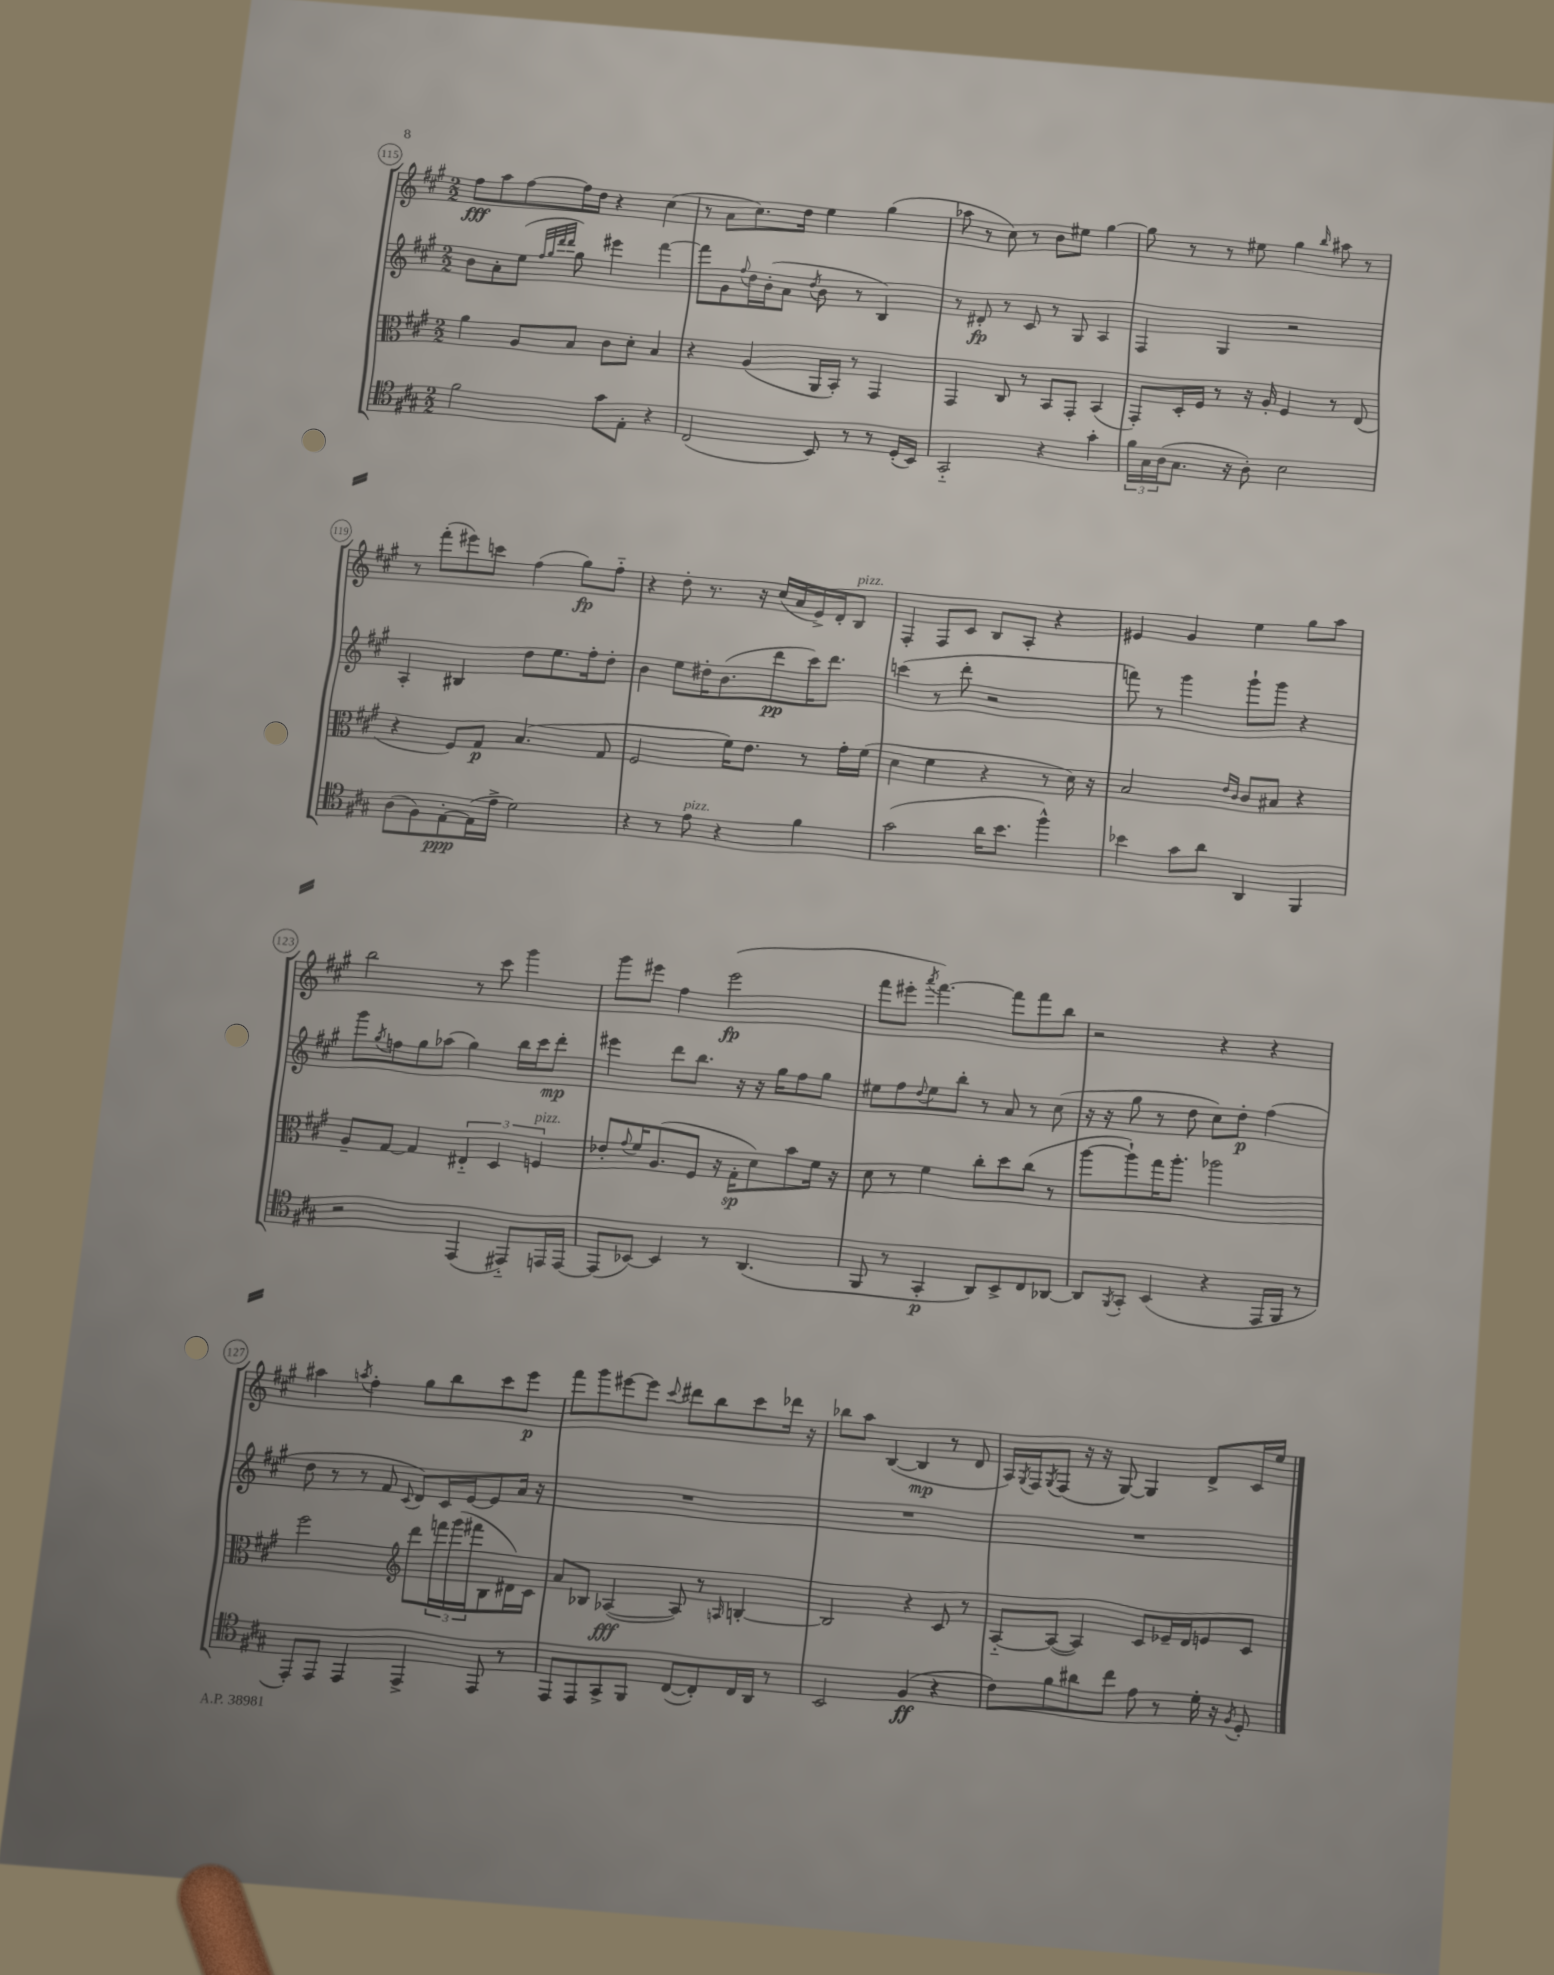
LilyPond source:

<<
\new StaffGroup <<
\new Staff = "s0" {
    \clef treble \key a \major \numericTimeSignature \time 2/2
    fis''8\fff a''8 fis''8~ fis''16 d''16 r4 cis''4( |
    r8 a'8 cis''8.) d''16 e''4 gis''4( |
    aes''8 r8 cis''8) r8 b'8 eis''8 gis''4~ |
    gis''8 r8 r8 eis''8 gis''4 \grace { b''16 } ais''8 r8 |
    r8 fis'''8-.( eis'''8) c'''8 fis''4( gis''8\fp) fis''8-_ |
    r4 d''8-. r8. r16 cis''16( a'16 e'16->) d'16-. b8^\markup { \italic "pizz." } |
    fis4-. fis8 cis'8 b8 a8-. r4 |
    eis'4 gis'4 e''4 gis''8 a''8 |
    b''2 r8 cis'''8 gis'''4 |
    gis'''8 eis'''8 fis''4 eis'''2\fp( |
    fis'''8 eis'''8-. \acciaccatura { a'''8 } fis'''4.~) fis'''8 fis'''8 b''8 |
    r2 r4 r4 |
    ais''4 \acciaccatura { a''8 } fis''4-. gis''8 b''8 cis'''8 e'''8\p |
    fis'''8 gis'''8 eis'''8~ eis'''8 \appoggiatura { cis'''8 } dis'''8 b''8 cis'''8 des'''16 r16 |
    bes''8 a''8 b4~( b4\mp r8 d'8 |
    a16) \acciaccatura { gis8 } fis16 \acciaccatura { gis8 } fis8( r16 r16 gis8~) gis4 d'8-> cis'16 e''16 \bar "|." |
}
\new Staff = "s1" {
    \clef treble \key a \major \numericTimeSignature \time 2/2
    b'8 a'8-. e''8( \grace { fis''32 gis''32 d'''32 d'''32 } gis''8) eis'''4 fis'''4~ |
    fis'''8 gis'8 \appoggiatura { fis''8 } d''16 b'16-.( a'8 \acciaccatura { d''8 } b'8 r8 b4) |
    r8 dis'8-.\fp r8 cis'8 r8 gis8 a4 |
    fis4 gis4 r2 |
    a4-. bis4 d''8 e''8. fis''16-. d''8-. |
    b'4 e''8 dis''16-. b'8.( d'''8\pp cis'''16) d'''8. |
    c'''4( r8 d'''8-. r2 |
    f'''8) r8 gis'''4 gis'''8-! gis'''8 r4 |
    gis'''8 \acciaccatura { gis''8 } f''8 gis''8 aes''8( gis''4) b''16 cis'''16 d'''8-.\mp |
    eis'''4 d'''8 b''8. r16 r16 gis''16 fis''8 gis''8 |
    eis''8 fis''8 \appoggiatura { d''8 } eis''8 b''8-. r8 a'8 r8 cis''8( |
    r16 r16 gis''8 r8 d''8 cis''8) d''8-.\p fis''4( |
    d''8 r8 r8 fis'8 \appoggiatura { cis'8 } d'8) cis'16 e'16~ e'8 a'16 r16 |
    R1 |
    R1 |
    R1 \bar "|." |
}
\new Staff = "s2" {
    \clef alto \key a \major \numericTimeSignature \time 2/2
    a'4 a8 b8 cis'8 d'8-. b4 |
    r4 a4( a,16 b,16-.) r8 gis,4 |
    gis,4 cis8 r8 b,8 gis,8-. b,4( |
    gis,8-.) d16-. fis16 r8 r16 a16-. fis4 r8 e8( |
    r4 fis8) gis8\p b4.( gis8 |
    fis2 fis'16) e'8. r8 gis'16-. fis'16( |
    d'4 fis'4 r4 r8 d'16) r16 |
    b2 \grace { e'16 cis'16 } cis'8 bis8 r4 |
    a8-- gis8~ gis4 \tuplet 3/2 { eis4-_ d4 f4^\markup { \italic "pizz." } } |
    ees'8-. \appoggiatura { gis'8 } fis'16 a8.( fis8 r16 gis16-.\sp d'8) b'8 fis'16 r16 |
    d'8 r8 fis'4 cis''8-. d''8 cis''8( r8 |
    a''8~ a''8-!) gis''16 a''8.-. aes''2 |
    fis''2 \clef treble d'''8 \tuplet 3/2 { f'''16 gis'''16( fis'''16 } b8 dis'16) cis'16 |
    a'8 bes8 aes4~\fff( aes8) r8 \grace { a16 } b4~-. |
    b2 r4 cis'8 r8 |
    a8~-_ a8~( a4) cis'8 ees'16-- d'16 e'8 cis'8 \bar "|." |
}
\new Staff = "s3" {
    \clef tenor \key a \major \numericTimeSignature \time 2/2
    fis'2 gis'8 e8-. r4 |
    cis2( b,8) r8 r8 d16-.( b,16) |
    gis,2-_ r4 gis'4-. |
    \tuplet 3/2 { fis'16 gis16 a16( } gis8. r16 a8-.) b2 |
    a8( fis8) e8~-.\ppp e16( e'16-> d'2) |
    r4 r8 e'8^\markup { \italic "pizz." } r4 fis'4 |
    gis'2( a'16 b'8. fis''4-^) |
    bes'4 gis'8 a'8 a,4 fis,4 |
    r2 e,4( eis,8-_) e,16 e,16~ |
    e,8( bes,8~) bes,4 r8 a,4.( |
    fis,8 r8 gis,4-.\p a,8) b,8-> cis8 aes,8~ |
    aes,8 \acciaccatura { fis,8 } gis,8-. b,4( r4 e,16 fis,16 r8 |
    e,8-.) e,8 e,4 e,4-> e,8 r8 |
    e,8 e,8 gis,8-> fis,8 cis8~( cis8-.) cis16 a,16 r8 |
    b,2 fis4\ff( r4 |
    cis'8) fis'8 ais'8 cis''8 e'8 r8 d'16-. r16 \acciaccatura { fis8 } d8-. \bar "|." |
}
>>
>>
\layout { \context { \Score currentBarNumber = #115 \override BarNumber.stencil = #(make-stencil-circler 0.1 0.3 ly:text-interface::print) } }
